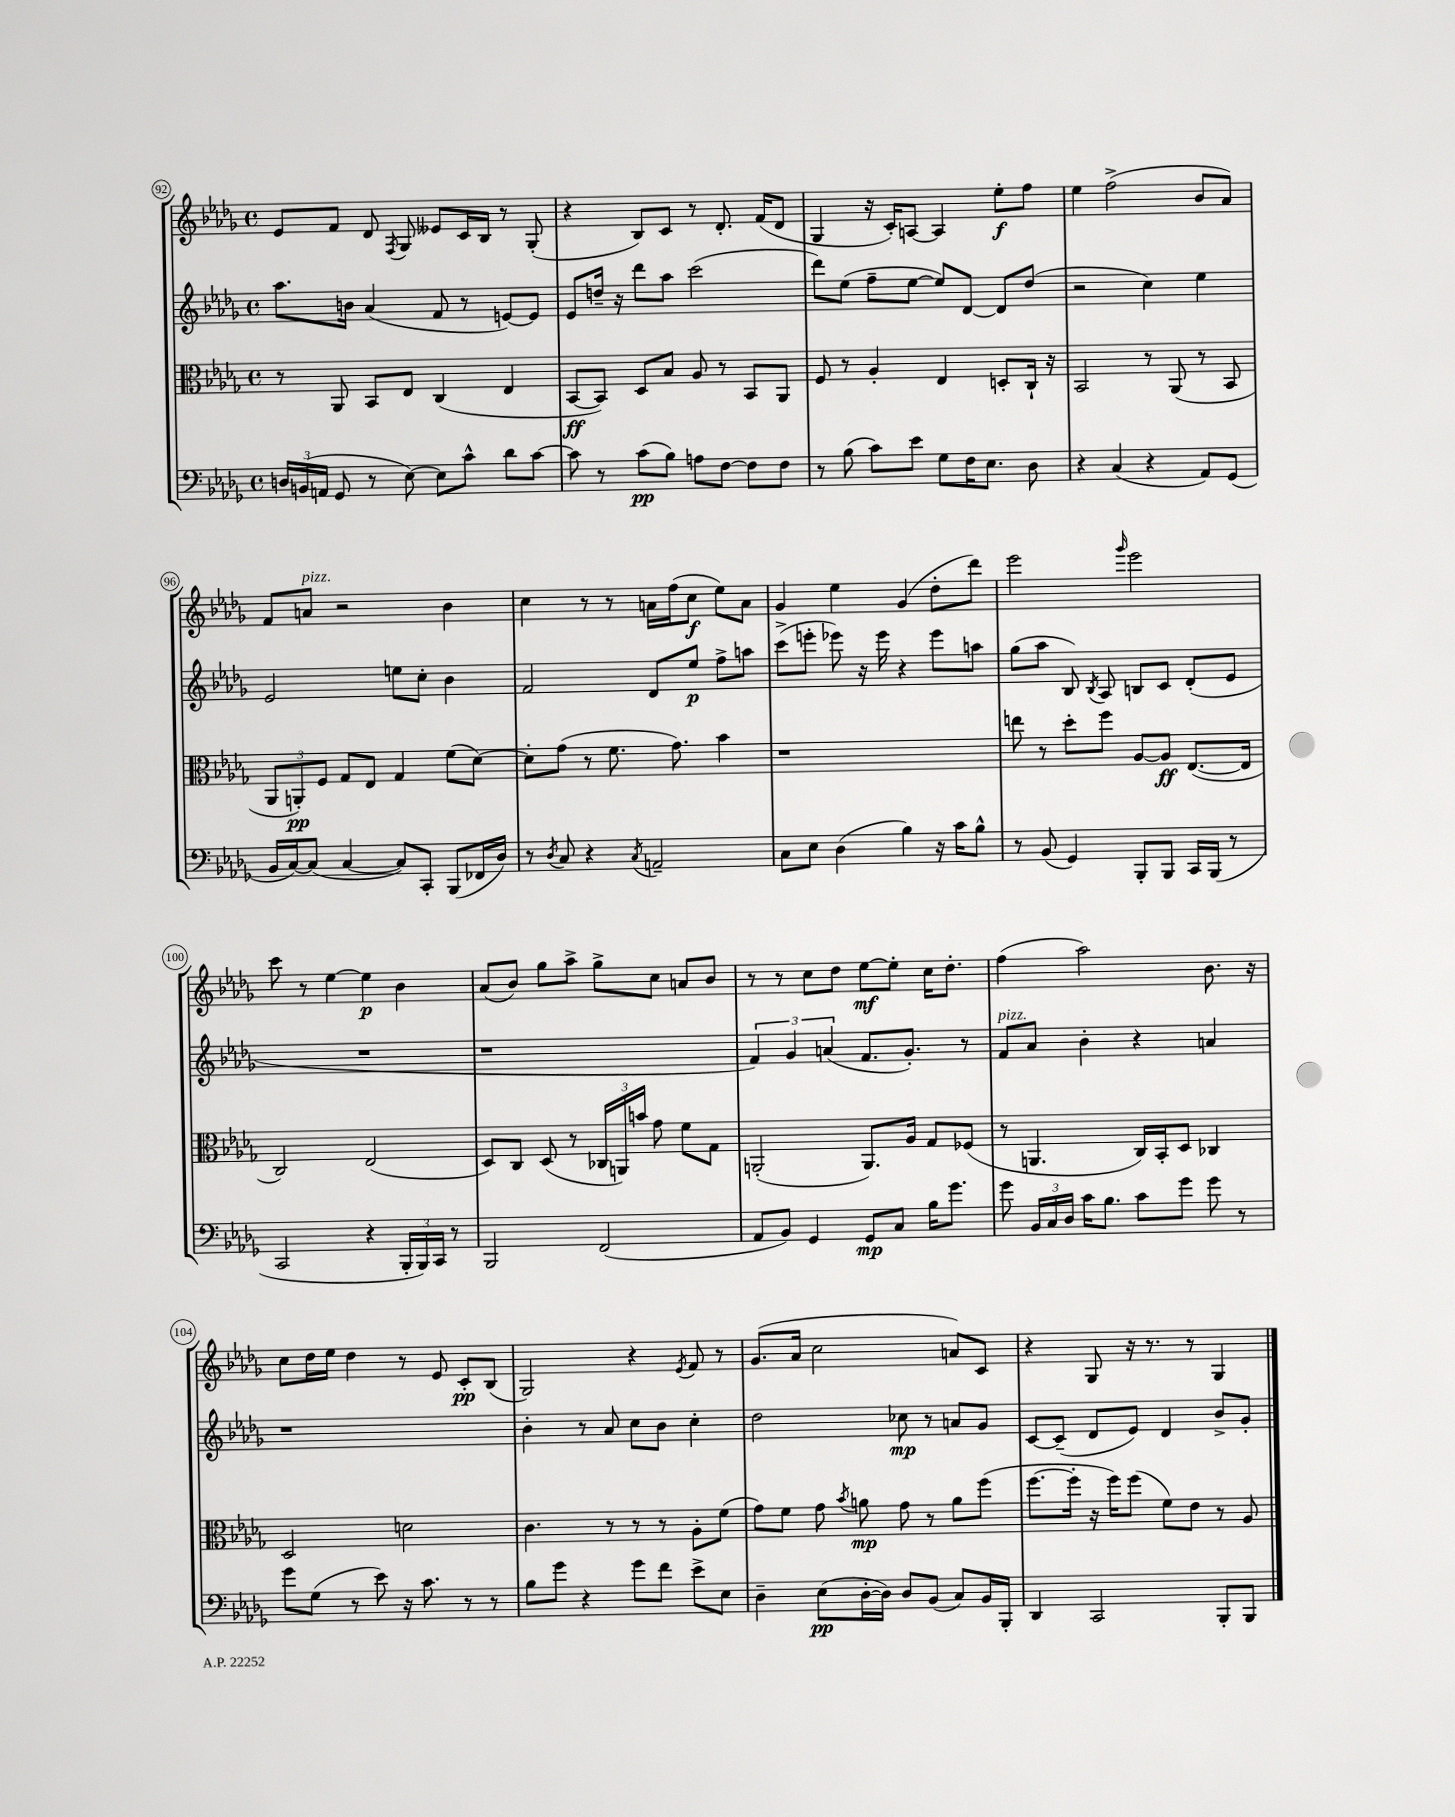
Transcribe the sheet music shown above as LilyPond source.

<<
\new StaffGroup <<
\new Staff = "s0" {
    \clef treble \key des \major \defaultTimeSignature \time 4/4
    \autoBeamOff ees'8[ f'8] des'8 \acciaccatura { f8 } ges8 eeses'8[ c'16 bes16] r8 ges8-.( |
    r4 bes8[) c'8] r8 des'8.-. f'16[( des'8] |
    ges4 r16 c'16[-.) a8]~ a4 ees''8[-.\f f''8] |
    ees''4 f''2->( bes'8[ aes'8]) |
    f'8[ a'8]^\markup { \italic "pizz." } r2 bes'4 |
    c''4 r8 r8 a'16[ f''16( c''8]\f ees''8[) a'8] |
    ges'4 ees''4 ges'4( des''8[-. des'''8]) |
    ees'''2 \grace { ges'''16 } ees'''2 |
    c'''8 r8 ees''4~ ees''4\p bes'4 |
    aes'8[( bes'8]) ges''8[ aes''8]-> ges''8[-> c''8] a'8[ bes'8] |
    r8 r8 c''8[ des''8] ees''8[~\mf ees''8]-. c''16[ des''8.]-. |
    f''4( aes''2) bes'8. r16 |
    c''8[ des''16 ees''16] des''4 r8 ees'8 c'8[-.\pp bes8]( |
    ges2) r4 \acciaccatura { ees'8 } f'8 r8 |
    ges'8.[( aes'16] c''2 a'8[) c'8] |
    r4 ges8 r16 r8. r8 ges4 \bar "|." |
}
\new Staff = "s1" {
    \clef treble \key des \major \defaultTimeSignature \time 4/4
    \autoBeamOff aes''8.[ b'16] aes'4( f'8 r8 e'8[~) e'8] |
    ees'8[ d''16]-- r16 des'''8[ aes''8] c'''2( |
    des'''8[) ees''8]( f''8[-- ees''8]~ ees''8[) des'8]~ des'8[ des''8]( |
    r2 c''4) ees''4 |
    ees'2 e''8[ c''8]-. bes'4 |
    f'2 des'8[ ees''8]\p f''8[-> a''8] |
    c'''8[->( e'''8]-. ees'''8) r16 ees'''16 r4 ees'''8[ a''8] |
    ges''8[( aes''8] bes8) \acciaccatura { bes8 } aes8 b8[ c'8] des'8[-.( ees'8] |
    R1 |
    r1 |
    \tuplet 3/2 { f'4) ges'4 a'4( } f'8.[ ges'8.]-.) r8 |
    f'8[^\markup { \italic "pizz." } aes'8] bes'4-. r4 a'4 |
    r1 |
    bes'4-. r8 aes'8 c''8[ bes'8] c''4-. |
    des''2 ces''8\mp r8 a'8[ ges'8] |
    c'8[~ c'8]--( des'8[ ees'8]) des'4 bes'8[-> ges'8]-. \bar "|." |
}
\new Staff = "s2" {
    \clef alto \key des \major \defaultTimeSignature \time 4/4
    \autoBeamOff r8 aes,8 bes,8[ ees8] c4( ees4 |
    bes,8[~\ff bes,8]) des8[ bes8] aes8 r8 bes,8[ aes,8] |
    f8 r8 aes4-. ees4 d8[-. c16]-! r16 |
    bes,2 r8 aes,8( r8 bes,8 |
    \tuplet 3/2 { aes,8[ a,8-.\pp) f8] } ges8[ ees8] ges4 f'8[( des'8]~) |
    des'8[-. ges'8]( r8 f'8. ges'8.) bes'4 |
    r1 |
    e''8 r8 des''8[-. f''8] aes8[~ aes8]\ff ees8.[~( ees16] |
    c2) ees2( |
    des8[) c8] des8( r8 \tuplet 3/2 { ces16[ a,16) b'16] } ges'8 f'8[ ges8] |
    a,2-.( a,8.[) aes16] ges8[ fes8]( |
    r8 a,4. c16[) bes,16-. des8] ces4 |
    des2 d'2 |
    c'4. r8 r8 r8 aes8[-. f'8]( |
    ges'8[) f'8] ges'8 \acciaccatura { bes'8 } a'8\mp ges'8 r8 a'8[ f''8]( |
    f''8.[~ f''16]-. r16 f''16[) f''8]( f'8[) ees'8] r8 aes8 \bar "|." |
}
\new Staff = "s3" {
    \clef bass \key des \major \defaultTimeSignature \time 4/4
    \autoBeamOff \tuplet 3/2 { d16[ b,16( a,16] } ges,8 r8 ees8~) ees8[ c'8]-^ des'8[ c'8]~ |
    c'8 r8 c'8[\pp( bes8]) a8[ f8]~ f8[ f8] |
    r8 bes8( c'8[) ees'8] ges8[ f16 ees8.] des8 |
    r4 c4( r4 aes,8[) ges,8]( |
    bes,16[ c16~) c8]( c4~ c8[) c,8]-. bes,,8[( fes,16 des16]) |
    r8 \acciaccatura { des8 } c8 r4 \acciaccatura { c8 } a,2-- |
    c8[ ees8] des4( bes4) r16 c'16[ bes8]-^ |
    r8 bes,8( ges,4) bes,,8[-. bes,,8] c,16[ bes,,16]( r8 |
    c,2 r4 \tuplet 3/2 { bes,,16[-. bes,,16) c,16] } r8 |
    bes,,2 f,2( |
    aes,8[ bes,8]) ges,4 ges,8[\mp c8] bes16[ ges'8.] |
    ges'8 \tuplet 3/2 { bes,16[ c16 des16] } c'16[ bes8.] c'8[ ges'8] ges'8 r8 |
    ges'8[ ges8]( r8 ees'8) r16 c'8. r8 r8 |
    bes8[ ges'8] r4 ges'8[ f'8] ees'8[-> ees8] |
    des4-- ees8[\pp( des16~-. des16]) des8[ bes,8]( c8[) bes,16 bes,,16]-. |
    des,4 c,2 bes,,8[-. bes,,8] \bar "|." |
}
>>
>>
\layout { \context { \Score currentBarNumber = #92 \override BarNumber.stencil = #(make-stencil-circler 0.1 0.3 ly:text-interface::print) } }
